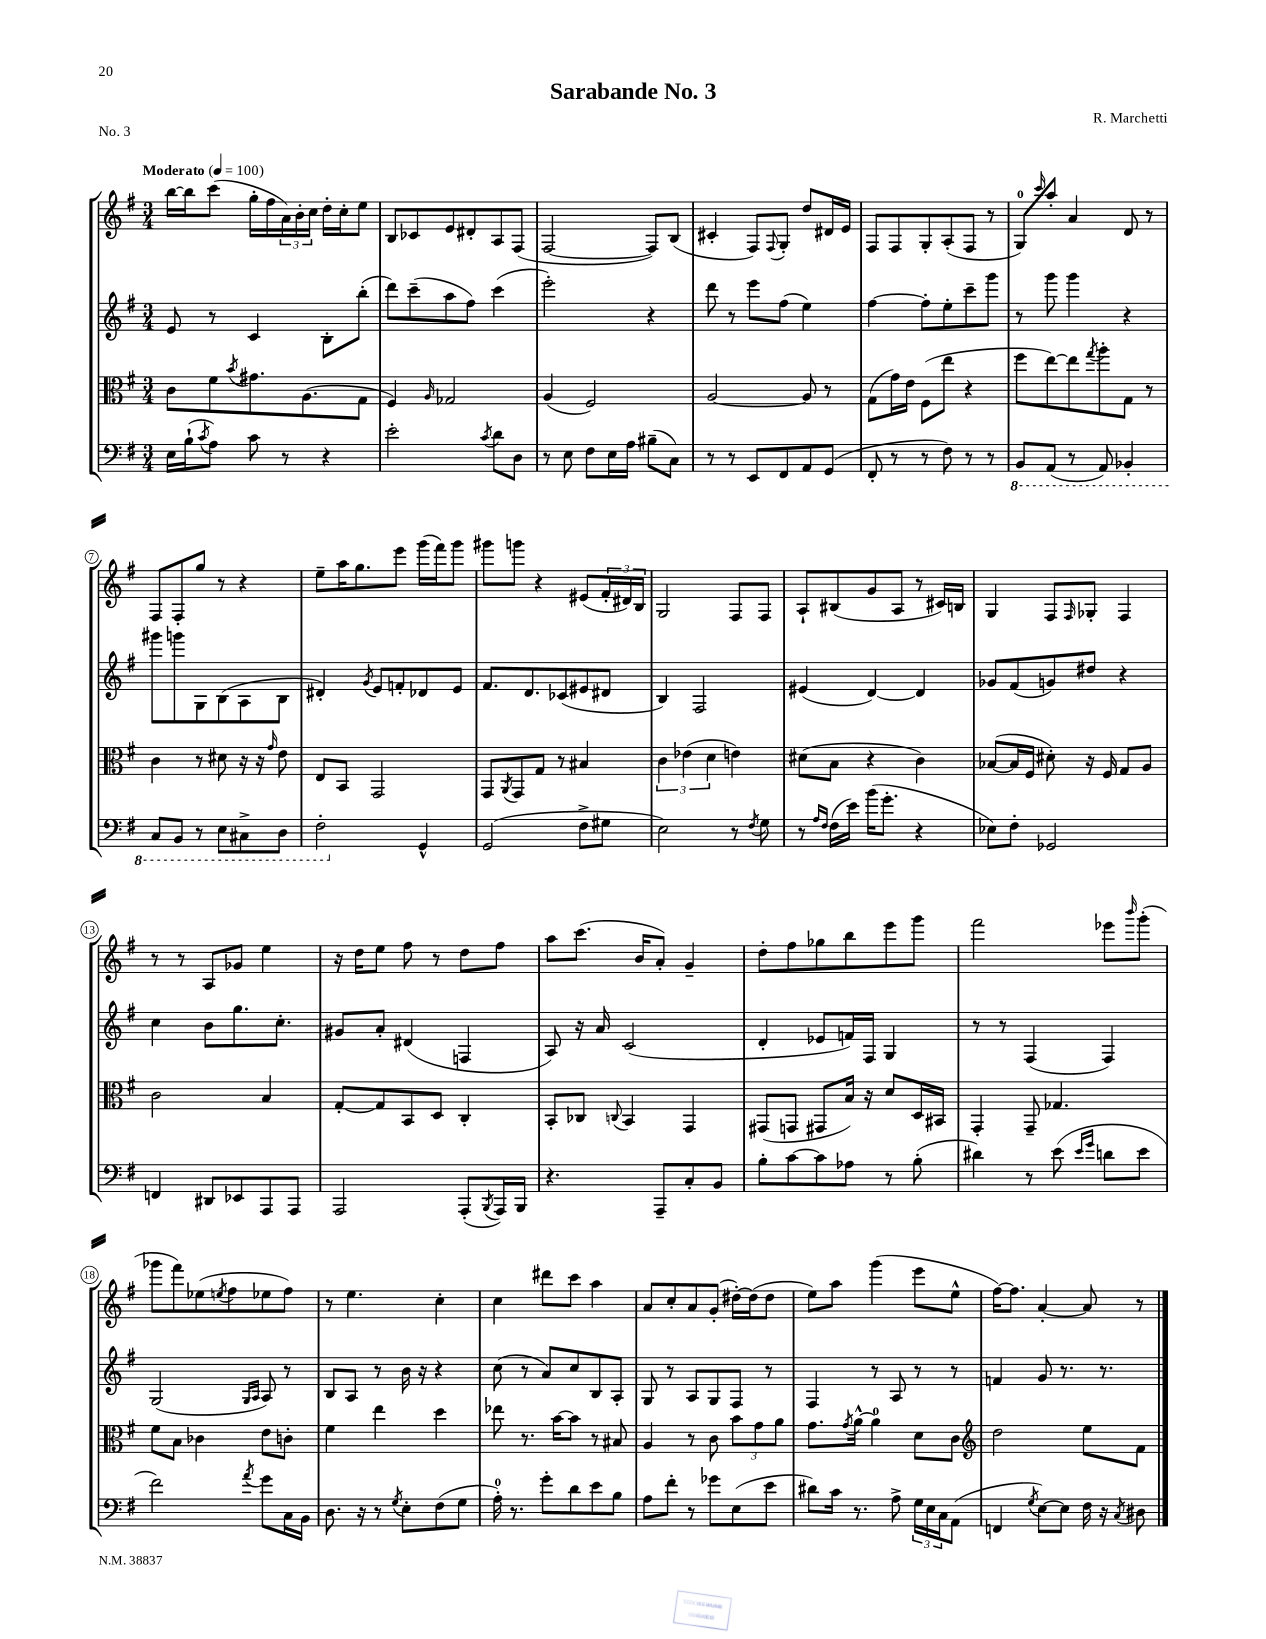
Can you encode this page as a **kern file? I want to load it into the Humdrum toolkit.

**kern	**kern	**kern	**kern
*part4	*part3	*part2	*part1
*staff4	*staff3	*staff2	*staff1
*clefF4	*clefC3	*clefG2	*clefG2
*k[f#]	*k[f#]	*k[f#]	*k[f#]
*M3/4	*M3/4	*M3/4	*M3/4
*MM100	*MM100	*MM100	*MM100
=1	=1	=1	=1
!	!	!	!LO:TX:a:B:t=Moderato
16E\LL	8c\L	8e/	[16bb\LL
(16B`\J	.	.	16bb\J]
8qc/	.	.	.
8A\J)	8f#\	8r	(8ccc\J
.	8qb/	.	.
8c\	8.g#X\	4c/	16gg'\LL
.	.	.	16ff#\
8r	.	.	24a\)
.	.	.	24b'\
.	(8.A\	.	.
.	.	.	24cc\JJ
4r	.	8B'\L	16dd'\LL
.	.	.	16cc'\J
.	8G\J	(8bb'\J	8ee\J
=2	=2	=2	=2
2e'\	4F#/)	8ddd\L)	8B/L
.	.	(8ccc~\	8c-X/
.	16qqA/	.	.
.	2G-X/	8aa\	8e/
.	.	8ff#\J)	8d#X'/
8qc/	.	.	.
8d\L	.	(4ccc\	8A/
8D\J	.	.	(8F#/J
=3	=3	=3	=3
8r	(4A/	2eee'\)	[2F#/
8E\	.	.	.
8F#\L	2F#/)	.	.
16E\L	.	.	.
16A\JJ	.	.	.
(8B#X~\L	.	4r	8F#/L])
8C\J)	.	.	(8B/J
=4	=4	=4	=4
8r	[2A/	8ddd\	4c#X'/
8r	.	8r	.
8EE/L	.	8eee\L	8F#/L)
.	.	.	8qqF#/
8FF#/	.	(8ff#\J	8G'/J
8AA/	8A/]	4ee\)	8dd/L
(8GG/J	8r	.	16d#X/L
.	.	.	16e/JJ
=5	=5	=5	=5
8FF#'/	(8G\L	[4ff#\	8F#/L
8r	16g\L)	.	8F#/
.	16e\JJ	.	.
8r	(8F#\L	8ff#'\L]	8G'/
8F#\)	8ee\J	8ee'\	(8A'/
8r	4r	8ccc~\	8F#/J
8r	.	8ggg\J	8r
=6	=6	=6	=6
*8ba	*	*	*
8BBB/L	8ff#\L	8r	8G/L)
.	.	.	16qqccc/
(8AAA/J	[8ee\)	8ggg\	8aa'/J
8r	8ee\]	4ggg\	4a/
.	8qgg/	.	.
8AAA/)	8aa'\	.	.
4BBB-X'/	8G\J	4r	8d/
.	8r	.	8r
!!LO:LB:g=z
=7	=7	=7	=7
8CC/L	4c\	8ggg#X\L	8F#/L
8BBB/J	.	8gggn\	8F#'/
8r	8r	8G\	8gg/J
8EE\L	8d#X\	(8B\	8r
8CC#X^\	16r	8A\	4r
.	16r	.	.
.	16qqg/	.	.
8DD\J	8e\	8B\J	.
=8	=8	=8	=8
2FF#'\	8E/L	4d#X'/)	8ee~\L
.	8BB/J	.	16aa\K
.	.	.	8.gg\
.	.	8qg/	.
.	2GG/	8e/L	.
.	.	8fn'/	8eee\J
*X8ba	*	*	*
4GG^^/	.	8d-X/	(16ggg\LL
.	.	.	16fff#\J)
.	.	8e/J	8ggg\J
=9	=9	=9	=9
(2GG/	8GG/L	8.f#/L	8ggg#X\L
.	8qAA/	.	.
.	8GG/	.	8gggn\J
.	.	8.d/	.
.	8G/J	.	4r
.	8r	(8c-X/	.
8F#^\L	4B#X/	8e#X/	(8e#X/L
8G#X\J	.	8d#X/J	24f#'/L
.	.	.	24d#X/)
.	.	.	24B/JJ
=10	=10	=10	=10
2E\)	6c\	4B/)	2G/
.	(6e-X\	.	.
.	.	2F#/	.
.	6d\	.	.
8r	4en\)	.	8F#/L
8qF#/	.	.	.
8G\	.	.	8F#/J
=11	=11	=11	=11
8r	(8d#X\L	(4e#X/	8A`/L
16qqA/LL	.	.	.
16qqF#/JJ	.	.	.
(16F#\LL	8B\J	.	(8B#X/
16e\JJ)	.	.	.
(16b\KL	4r	[4d/)	8g/
8.g'\J	.	.	.
.	.	.	8A/J
4r	4c\)	4d/]	8r
.	.	.	16c#X/LL)
.	.	.	16Bn/JJ
=12	=12	=12	=12
8E-X\L)	([8B-X/L	8g-X/L	4G/
8F#'\J	16B-/L]	(8f#/	.
.	16F#/JJ	.	.
2GG-X/	8d#X'\)	8gn/)	8F#/L
.	.	.	16qqF#/
.	16r	8dd#X/J	8G-X'/J
.	16F#/	.	.
.	8G/L	4r	4F#/
.	8A/J	.	.
!!LO:LB:g=z
=13	=13	=13	=13
4FFn/	2c\	4cc\	8r
.	.	.	8r
8DD#X/L	.	8b\L	8A/L
8EE-X/	.	8.gg\	8g-X/J
8AAA/	4B/	.	4ee\
.	.	8.cc'\J	.
8AAA/J	.	.	.
=14	=14	=14	=14
2AAA/	[8G'/L	8g#X/L	16r
.	.	.	16dd\KL
.	8G/]	8a'/J	8ee\J
.	8BB/	(4d#X/	8ff#\
.	8D/J	.	8r
(8AAA'/L	4C'/	4Fn/	8dd\L
8qBBB/	.	.	.
16AAA/L)	.	.	8ff#\J
16BBB/JJ	.	.	.
=15	=15	=15	=15
4.r	8BB'/L	8A/)	8aa\L
.	8C-X/J	16r	(8.ccc\J
.	.	16a/	.
.	8qqCn/	.	.
.	4BB/	(2c/	.
.	.	.	16b/KL
8AAA~/L	.	.	8a'/J)
8C'/	4GG/	.	4g~/
8BB/J	.	.	.
=16	=16	=16	=16
8B'\L	(8GG#X/L	4d'/	8dd'\L
[8c\	8GGn/J	.	8ff#\
8c\]	8GG#X/L	8e-X/L	8gg-X\
8A-X\J	16B/Jk)	16fn/L)	8bb\
.	16r	16F#/JJ	.
8r	8d/L	4G/	8eee\
(8B'\	16D/L	.	8ggg\J
.	16BB#X/JJ	.	.
=17	=17	=17	=17
4d#X\)	4GG'/	8r	2fff#\
.	.	8r	.
8r	8GG~/	(4F#/	.
(8e\	4.G-X/	.	.
16qqe/LL	.	.	.
16qqg/JJ	.	.	.
8dn\L	.	4F#/)	8eee-X\L
.	.	.	16qqbbb/
8e\J	.	.	(8ggg'\J
!!LO:LB:g=z
=18	=18	=18	=18
2f#\)	8f#\L	(2G/	8ggg-X\L
.	8B\J	.	8fff#\)
.	4c-X\	.	(8ee-X\
.	.	.	8qeen/
.	.	.	8ff#\
.	.	16qqG/LL	.
8qa/	.	16qqA/JJ	.
8g\L	8e\L	8A/)	8ee-X\
16C\L	8cn'\J	8r	8ff#\J)
16BB\JJ	.	.	.
=19	=19	=19	=19
8.D\	4f#\	8B/L	8r
.	.	8A/J	4.ee\
16r	.	.	.
8r	4ee\	8r	.
8qG/	.	.	.
8E'\L	.	16b\	.
.	.	16r	.
(8F#\	4dd\	4r	4cc'\
8G\J	.	.	.
=20	=20	=20	=20
16A'\)	8ee-X\	(8cc\	4cc\
8.r	.	.	.
.	8.r	8r	.
8g'\L	.	8a/L)	8ddd#X\L
.	[16b\KL	.	.
8d\	8b\J]	8cc/	8ccc\J
8e\	8r	8B/	4aa\
8B\J	8B#X/	8A'/J	.
=21	=21	=21	=21
8A\L	4A/	8G/	8a/L
8f#'\J	.	8r	8cc'/
8r	8r	8A/L	8a/
8g-X\L	8c\	8G/	(8g'/J
(8E\	12b\L	8F#/J	[16dd#X'\LL)
.	.	.	(16dd#\J]
.	12g\	.	.
8e\J	.	8r	8dd#\J
.	12a\J	.	.
=22	=22	=22	=22
8d#X\L)	8.g\L	4F#/	8ee\L)
16c\Jk	.	.	8aa\J
.	8qg/	.	.
8.r	[16a^^\Jk	.	.
.	4a\]	8r	(4ggg\
8A^\	.	8A/	.
24G\LL	8d\L	8r	8eee\L
24E\	.	.	.
24C\J	.	.	.
(8AA\J	8c\J	8r	8ee^^\J
=23	=23	=23	=23
*	*clefG2	*	*
4FFn/	2dd\	4fn/	[16ff#\KL)
.	.	.	8.ff#\J]
8qG/	.	.	.
[8E\L)	.	8g/	[4a'/
8E\J]	.	8.r	.
16F#\	8ee\L	.	8a/]
16r	.	8.r	.
8qC/	.	.	.
8D#X\	8f#\J	.	8r
==	==	==	==
*-	*-	*-	*-
